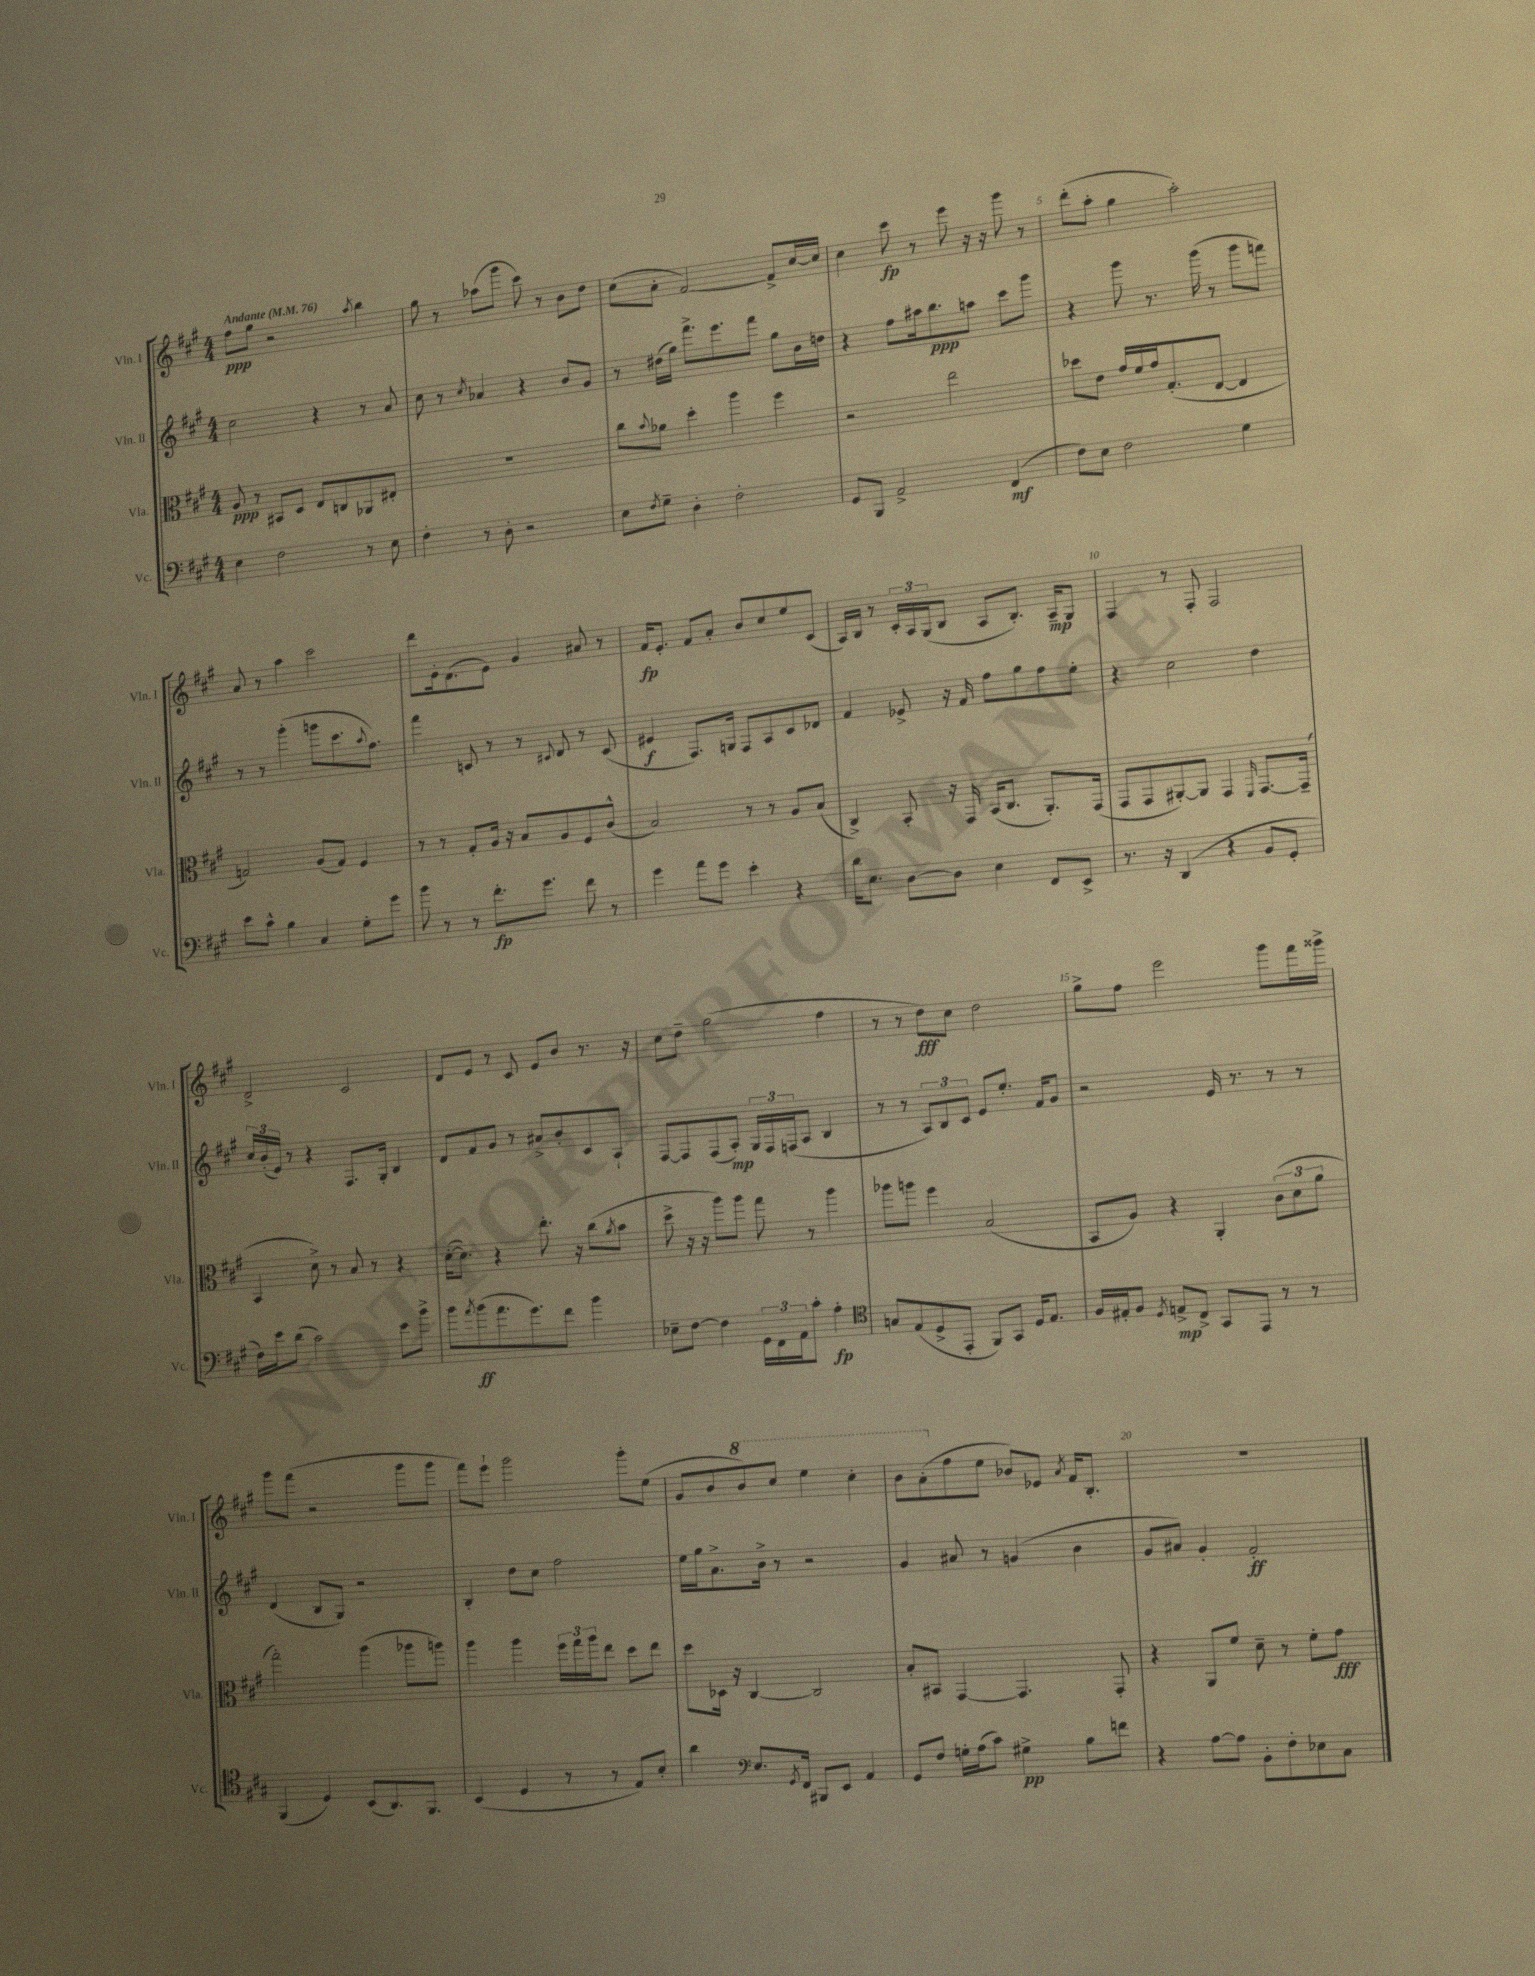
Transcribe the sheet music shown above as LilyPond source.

<<
\new StaffGroup <<
\new Staff = "s0" \with { instrumentName = "Vln. I" shortInstrumentName = "Vln. I" } {
    \clef treble \key a \major \numericTimeSignature \time 4/4 \tempo "Andante" 4 = 76
    fis''8\ppp gis''8 r2 \acciaccatura { a''8 } b''4 |
    gis''8 r8 aes''8( gis'''8 cis'''8) r8 b'8 d''8 |
    cis''8( a'8-. fis'2~) fis'8-> cis''16~ cis''16 |
    cis''4 cis'''8\fp r8 e'''8 r16 r16 gis'''8 r8 |
    d'''8-.( a''8-. gis''4 a''2-.) |
    a'8 r8 a''4 cis'''2 |
    d'''8 e'16-. d'8.( e'8) gis'4 ais'8 r8 |
    fis'16\fp e'8.-. fis'8 a'8-. b'8 cis''8 e''8 cis'8( |
    a16) b16 r8 \tuplet 3/2 { cis'16-. a16 gis16( } b8 a8 b8.-.) a16--\mp gis8 |
    fis4 r8 fis8-. fis2 |
    d'2-> cis'2 |
    d'8 e'8 r8 cis'8 e'8 b'8 r8. r16 |
    cis''8 d''8-- gis''2( fis''4 |
    r8 r8 d''8\fff) cis''8 d''2 |
    gis''8-> fis''8 e'''2 gis'''8 fis'''16 gisis'''16-> |
    gis'''8 fis'''8( r2 gis'''8 gis'''8 |
    fis'''8) e'''8-! gis'''2 gis'''8-. e''8( |
    gis'8 b'8 \ottava #1 b''8) cis'''8 e'''4 cis'''4-. |
    b''8 a''8-.( \ottava #0 fis''8 e''8 bes'8) ees'8 \acciaccatura { a'8 } fis'16 b8.-. |
    R1 \bar "|." |
}
\new Staff = "s1" \with { instrumentName = "Vln. II" shortInstrumentName = "Vln. II" } {
    \clef treble \key a \major \numericTimeSignature \time 4/4
    cis''2 r4 r8 a'8 |
    cis''8 r8 \acciaccatura { cis''8 } aes'4 r4 b'8 gis'8 |
    r8 dis''16( gis''16) fis'''8.-> e'''8. fis'''8 gis''8 b'16 d''16 |
    r4 fis''8 ais''16 b''8.\ppp a''8 cis'''8 gis'''8 |
    r4 gis'''8 r8. gis'''16( r8 gis'''8 f'''8) |
    r8 r8 gis'''4-.( g'''8 cis'''8. \appoggiatura { a''8 } fis''8.) |
    fis'''4 c'8 r8 r8 \appoggiatura { cis'8 } d'8 r8 cis'8( |
    eis'4\f fis8.) g16 fis8 a8 cis'8 des'8 |
    fis'4 ees'8-> r16 fis'16 fis''8 gis''8 fis''8 e''8-. |
    r4 cis''2 d''4 |
    \tuplet 3/2 { cis''16 b'16-.( e'16) } r8 r4 fis8. gis16-. b4 |
    d'8 fis'8 gis'8 r8 ais'8-> b'8-. cis'8 a8-! |
    fis8~ fis8 fis8( a8-.\mp) \tuplet 3/2 { gis16 fis16 f16( } a8 b4 |
    r8 r8 \tuplet 3/2 { a8) b8 cis'8 } e'8 e''8.-. fis'16 gis'8 |
    r2 e'16 r8. r8 r8 |
    d'4( b8 gis8) r2 |
    b4-. d''8 cis''8 fis''2 |
    e''16 gis''16 a'8.-> b'16-> r8 r2 |
    gis'4 ais'8 r8 g'4( b'4 |
    gis'8 ais'8) gis'4-. fis'2-.\ff \bar "|." |
}
\new Staff = "s2" \with { instrumentName = "Vla." shortInstrumentName = "Vla." } {
    \clef alto \key a \major \numericTimeSignature \time 4/4
    a8\ppp r8 bis,8 d8 e8 c8 aes,8 eis8-. |
    R1 |
    cis''8 \appoggiatura { b'8 } aes'8 d''4-. a''4 fis''4 |
    r2 e''2 |
    des''8 e'8 gis'16 fis'16 gis'16 gis8.-.( e8~ e4 |
    g2) a8( g8) fis4 |
    r8 r8 gis8-. a16 r16 b8 a8 fis8 cis'8-^( |
    b2) r8 r8 a8 b8( |
    cis4->) b,8-. r16 gis,16 b,16( cis8. a,8.-.) gis,16( |
    gis,8 gis,8 ais,8~-.) ais,8 gis,4 \grace { fis,16 } gis,8.~ gis,16--( |
    b,4 d'8->) r8 b8 r8 r4 |
    d'16~-.( d'8.) r4 e''8.-. r16 cis''8( \acciaccatura { a'8 } b'8 |
    d''8-> r16 r16 a''8) a''8 gis''8 r8 a''4 |
    aes''8 a''8 fis''4 b2( |
    b,8 a8) r4 a,4-. \tuplet 3/2 { cis'8( d'8 a'8 } |
    gis''2-.) a''4( aes''8 a''8) |
    a''4 a''4 \tuplet 3/2 { fis''16 gis''16 a''16 } e''8 d''8 e''8 |
    d''8 des16 r16 cis4~ cis2 |
    b8-. bis,8 gis,4~ gis,4. gis,8-. |
    r4 a,8 fis'8 d'8-- r8 fis'8-. gis'8\fff \bar "|." |
}
\new Staff = "s3" \with { instrumentName = "Vc." shortInstrumentName = "Vc." } {
    \clef bass \key a \major \numericTimeSignature \time 4/4
    e4 fis2 r8 e8 |
    fis4-. r8 d8-. r2 |
    e8 \acciaccatura { fis8 } gis8-- d4-. fis2-. |
    gis,8 b,,8 a,2-> fis,4\mf( |
    fis8) e8 fis2 gis4 |
    e'8 cis'8-^ b4 cis4 gis8-. gis'8 |
    b'8 r8 r8 fis'8.-.\fp gis'8. fis'8 r8 |
    gis'4 a'8 gis'8 e'4-. r4 |
    d'16 e8. d8~ d8 e4 fis,8 e,8-> |
    r8. r16 d,4( r4 b,8 gis,8-. |
    fis16) e'16 d'8( cis'2) e'8 b'8-> |
    b'8 \acciaccatura { a'8 } b'8\ff( a'8. gis'8.) fis'8 b'4 |
    ees8-- fis8~ fis4 \tuplet 3/2 { gis,16 fis,16 a,16 } cis'8-. a4-.\fp |
    \clef tenor g8 e8( d8-> e,8-. fis,8) gis,8 d16 e8. |
    fis16 eis16-. fis8 \acciaccatura { d8 } e8->\mp cis8-> gis,8 e,8 r8 r8 |
    fis,4( d4) b,8( a,8.) fis,8. |
    b,4( d4 r8 r8 e8) b8-. |
    a'4 \clef bass e8. \acciaccatura { gis,8 } fis,16 bis,,8 e,8 a,4 |
    gis,8 fis8 g16-. a16( cis'8) gis4->\pp b8 f'8 |
    r4 a8~ a8 b,8-. fis8-. ees8 cis8 \bar "|." |
}
>>
>>
\layout { \context { \Score \override BarNumber.break-visibility = ##(#f #t #t) barNumberVisibility = #(every-nth-bar-number-visible 5) } }
